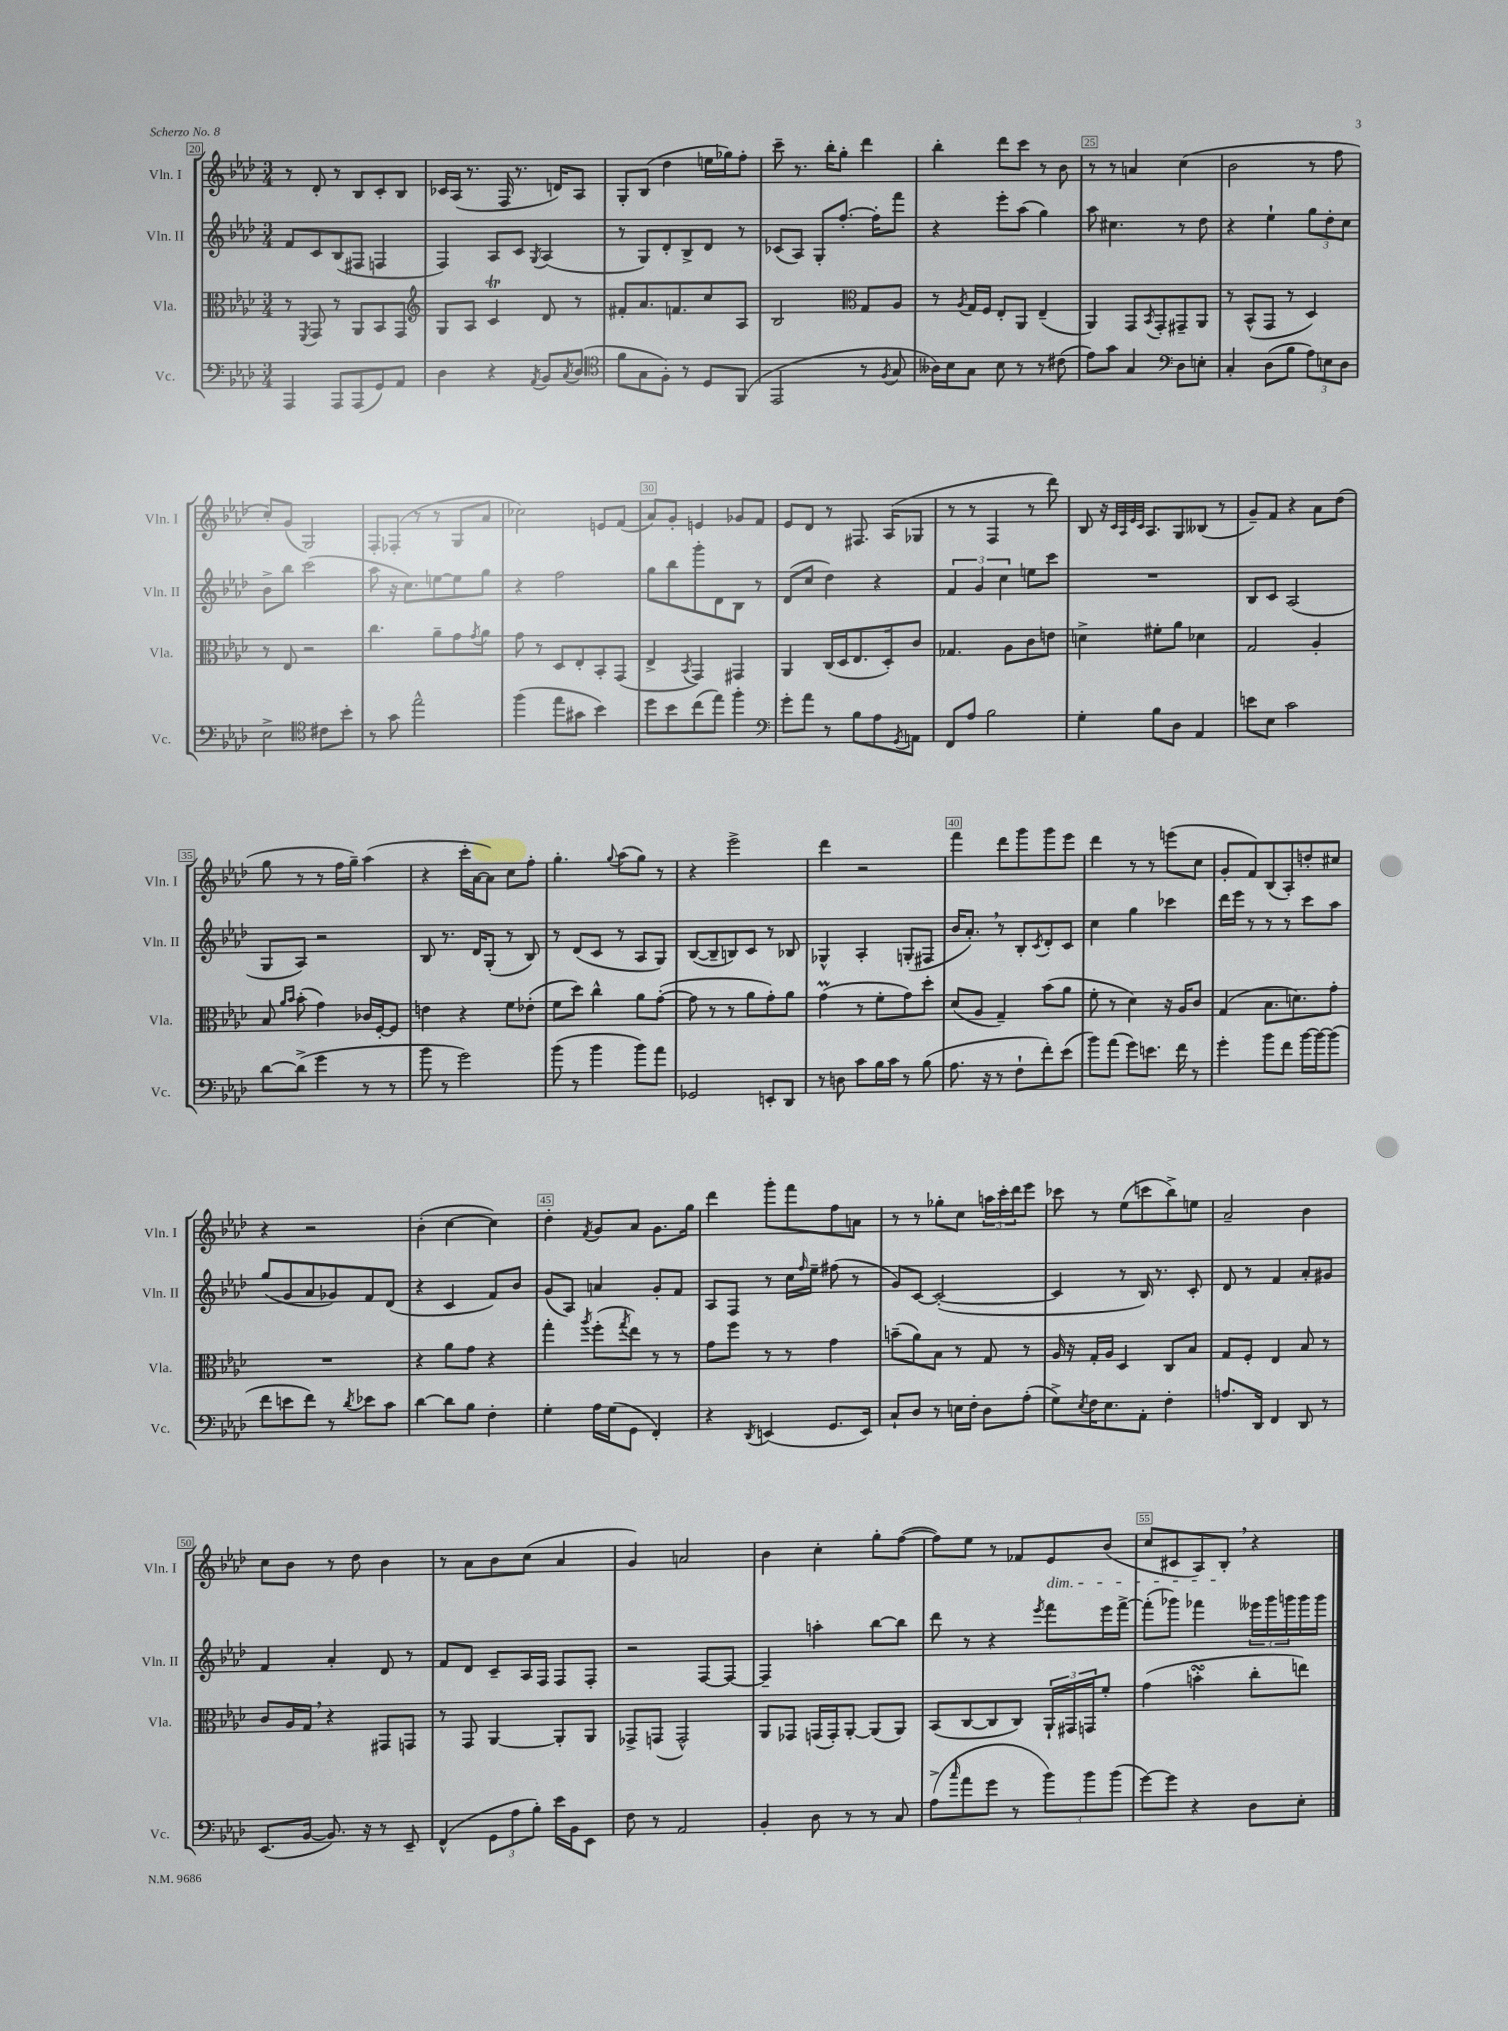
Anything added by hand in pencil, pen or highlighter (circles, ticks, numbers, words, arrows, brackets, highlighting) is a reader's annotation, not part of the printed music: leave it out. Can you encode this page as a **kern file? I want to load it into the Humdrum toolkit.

**kern	**kern	**kern	**kern
*staff4	*staff3	*staff2	*staff1
*clefF4	*clefC3	*clefG2	*clefG2
*k[b-e-a-d-]	*k[b-e-a-d-]	*k[b-e-a-d-]	*k[b-e-a-d-]
*M3/4	*M3/4	*M3/4	*M3/4
4AAA-/	8r	8f/L	8r
.	8qFF/	.	.
.	8GG/	8c/	8d-'/
8AAA-/L	8r	(8B-/	8r
(8AAA-/	8AA-/L	8F#/J	8B-/L
8GG/)	8BB-/	4F/	8c'/
8AA-/J	8GG/J	.	8B-/J
=	=	=	=
*	*clefG2	*	*
4D-\	8G/L	4F/)	16c-/LL
.	.	.	(16A-/JJ
.	8A-/J	.	8.r
4r	4c/	8A-/L	.
.	.	.	16F/
.	.	8c/J	8.r
8qAA-/	.	8qG/	.
8BB-/L	8d-/	(4A-/	.
.	.	.	16d/LK)
8qC/	.	.	.
(8D-/J	8r	.	8A-/J
=	=	=	=
*clefC4	*	*	*
8f\L	8f#'/L	8r	8G'/L
8G\	8.a-/	8G/L)	(8B-/J
8F'\J)	.	8d-'/	4dd-\
.	8.f/	.	.
8r	.	8B-^/	.
8D-/L	8cc/	8d-/J	16ee\LL
.	.	.	16gg-\J)
(8FF/J	8A-/J	8r	8ff'\J
=	=	=	=
2EE-/	2B-/	(8c-/L	8ccc~\
.	.	8A-/J)	8.r
.	.	8G'/L	.
.	.	.	16bb-'\LK
.	.	[8.ff'/J	8gg'\J
*	*clefC3	*	*
8r	8G/L	.	4ddd-\
.	.	16ff'\]LK	.
8qF/	.	.	.
8G/	8A-/J	8fff\J	.
=	=	=	=
16A--\LL)	8r	4r	4bb-'\
16B-\J	.	.	.
.	8qA-/	.	.
8G\J	16G/LL	.	.
.	16F/JJ	.	.
8B-\	8E-'/L	8eee-'\L	8ddd-\L
8r	8AA-/J	(8aa-\J	8ccc\J
8r	(4E-~/	4gg\)	8r
(8c#\	.	.	8b-\
=	=	=	=
8e-\L)	4AA-/)	8aa-\	8r
8g\J	.	4.cc#\	8r
4G/	8GG/L	.	4a/
.	8qBB-/	.	.
.	8GG'/	.	.
*clefF4	*	*	*
8D-\L	8GG#~/	8r	(4cc\
8E'\J	8AA-/J	8dd-\	.
=	=	=	=
4C'/	8r	4r	2b-\
.	(8BB-^^/L	.	.
(8D-\L	8GG/J	4ee-`\	.
8B-\J	8r	.	.
12A-\L)	4D-/)	12gg\L	8r
12E\	.	12dd-'\	.
.	.	.	8ff\
12D-\J	.	12cc\J	.
=	=	=	=
2E-^\	8r	8b-^\L	8cc'/L)
.	8E-/	8bb-\J	(8g/J
.	2r	(2ccc\	2G/)
*clefC4	*	*	*
8c#\L	.	.	.
8b-'\J	.	.	.
=	=	=	=
8r	4.cc\	8aa-\	8F'/L
8g\	.	16r	(8F-'/J
.	.	8.cc\L)	.
2ee-^^\	.	.	8r
.	8a-~\L	[8ee\	8r
.	8g\	8ee\]	8G/L
.	8qg/	.	.
.	8a-\J	8gg\J	8a-/J
=	=	=	=
(4ff\	8g\	4r	2cc-\)
.	8r	.	.
8ee-\L	8D-/L	2ff\	.
8g#\J	8E-'/	.	.
4b-\)	8BB-'/	.	8e/L
.	(8GG/J	.	(8f/J
=	=	=	=
8dd-\L	4E-^/	8gg\L	8a-/L)
8b-\	.	8bb-\	8g'/J
.	8qBB-/	.	.
(8cc\	4GG/)	8ggg'\	4e/
8ee-\J)	.	8d-\	.
4ff'\	4GG#/	8B-\J	8g-/L
.	.	8r	8f/J
=	=	=	=
*clefF4	*	*	*
8g'\L	4AA-/	(8d-/L	8e-/L
8a-\J	.	8cc/J	8d-/J
8r	(16C/LL	4dd-\)	8r
.	16D-/J	.	.
8B-\L	8.E-/	.	8.F#/
8A-\	.	4r	.
.	16D-'/k)	.	(16A-/LK
8qGG/	.	.	.
8AA\J	8c/J	.	8G-/J
=	=	=	=
8FF/L	4.G-/	6f/	8r
8A-/J	.	.	8r
.	.	6g/	.
2B-\	.	.	4F/
.	.	6cc\	.
.	8A-\L	.	.
.	8c\	8ee\L	8r
.	8e\J	8ccc\J	8ddd-\)
=	=	=	=
4G'\	4d^\	2.r	8B-/
.	.	.	16r
.	.	.	32qqc/LLL
.	.	.	32qqA-/
.	.	.	32qqe-/
.	.	.	32qqc/JJJ
.	.	.	8.A-/L
8B-\L	8f#'\L	.	.
8D-\J	8a-\J	.	8G/
4AA-/	4d-\	.	(8B--/J
.	.	.	8r
=	=	=	=
8e\L	2G/	8B-/L	8g~/L)
8E-\J	.	8c/J	8f/J
2c\	.	(2A-/	4r
.	4A-'/	.	8a-\L
.	.	.	(8dd-\J
=	=	=	=
[8d-\L	8B-/	8G/L	8gg\
.	16qqa-/LL	.	.
.	16qqb-/JJ	.	.
(8d-^\]J	(8b-'\	8A-/J)	8r
4g\	4g\)	2r	8r
.	.	.	16ff\LL
.	.	.	16gg~\JJ)
8r	16c-/LL	.	(4aa-\
.	[16F'/J	.	.
8r	8F/]J	.	.
=	=	=	=
8b-\	4e\	8B-/	4r
8r	.	8.r	.
2g\)	4r	.	16ccc'\LL
.	.	16d-/LK	[16a-\J
.	.	(8G'/J	8a-\]J)
.	8f\L	8r	8cc\L
.	(8e-'\J	8B-/)	8ff'\J
=	=	=	=
(8b-\	8f\L	8r	4.gg'\
8r	8dd-\J)	(8d-/L	.
4b-\	4cc^^\	8c/J	.
.	.	.	8qqgg/
.	.	8r	(8aa-\L
8b-\L)	8a-\L	8A-/L	8gg\J)
8a-\J	([8g'\J	8G/J)	8r
=	=	=	=
2GG-/	8g\]	([8B-/L	4r
.	8r	8B-~/]	.
.	8r	8B/)	2eee-^\
.	8a-\L	8c/J	.
8EE'/L	8g'\)	8r	.
8DD-/J	8a-\J	8B-/	.
=	=	=	=
8r	(4g\	4G-^^/	4ddd-\
8D\	.	.	.
8c\L	8r	4A-'/	2r
16B-\L	8f'\L	.	.
16c\JJ	.	.	.
8r	8g\)	(8G'/L	.
(8B-\	8dd-'\J	8F#/J	.
=	=	=	=
8.A-\	(8d-/L	16b-/LK	4fff\
.	.	8.a-'/J)	.
.	8A-/J	.	.
16r	.	.	.
8r	4G~/)	8r	8ddd-\L
8F`\L	.	8B-'/L	8ggg\
.	.	8qc/	.
8f'\)	(8b-\L	8d-'/	8ggg\
(8e-\J	8a-\J	8c/J	8eee-\J
=	=	=	=
8b-\L)	8f'\	4cc\	4ddd-\
(8a-\J	8r	.	.
8g\L)	4d-\)	4gg\	8r
8.e\J	.	.	8r
.	16r	4ccc-\	(8eee\L
16f\	16A-/LK	.	.
8r	8c/J	.	8cc\J
=	=	=	=
4g'\	(4G/	16ddd-\LL	8g'/L
.	.	16eee-\JJ	.
.	.	8r	8f/)
8b-\L	8.B-\L	8r	(8B-/
8f\J	.	8r	8A-'/)
.	8.d\)	.	.
[16b-\LL	.	8ccc\L	8dd'/
16b-\_J	.	.	.
(8b-\]J	8g'\J	8aa-\J	8cc#/J
=	=	=	=
8f\L	2.r	(8gg/L	4r
8e\	.	8g/	.
8f\J)	.	8a-/	2r
8r	.	8g-/)	.
8qd-/	.	.	.
8e-\L	.	8f/	.
8c\J	.	(8d-/J	.
=	=	=	=
[4d-\	4r	4r	(4b-'\
8d-\]L	8a-\L	4c/	[4cc\
8B-\J	8g\J	.	.
4F'\	4r	8f/L)	4cc\])
.	.	8b-/J	.
=	=	=	=
4G'\	4gg'\	(8g/L	4dd-'\
.	.	8A-/J)	.
.	8qaa-/	.	8qf/
16A-\LL	(8ff'\L	4a/	8g/L
(16G\J	.	.	.
.	8qgg/	.	.
8GG\J	8ee-\J)	.	8a-/J
4FF'/)	8r	8g'/L	8.g\L
.	8r	8f/J	.
.	.	.	16gg\Jk
=	=	=	=
4r	8g\L	8A-/L	4ddd-\
.	8ff\J	8F/J	.
8qDD-/	.	.	.
(4EE/	8r	8r	8ggg'\L
.	8r	16cc\LL	8fff\
.	.	16qqff/	.
.	.	16ee-~\JJ	.
8.GG/L	4g\	(8ff#\	8ff\
.	.	8r	8a\J
16EE/Jk)	.	.	.
=	=	=	=
8C`/L	(8b~\L	8g/L)	8r
8D-/J	8a-\)	[8c/J	8r
8r	8B-\J	(2c'/_	8gg-'\L
16E\LL	8r	.	8cc\J
16F'\JJ	.	.	.
8D-\L	8G/	.	24aa\LL
.	.	.	24ccc'\
.	.	.	24ddd-\J
(8A-'\J	8r	.	8eee-\J
=	=	=	=
8G^\L)	16A-/	4c/]	8ccc-\
.	16r	.	.
8qE-/	.	.	.
16F\K	16G'/LL	.	8r
8.E-\	16A-/JJ	.	.
.	4D-/	8r	(8ee-\L
8AA-'\J	.	16B-/)	8ccc\
.	.	8.r	.
4F'\	8C/L	.	8bb-^\)
.	8B-/J	8c'/	8ee\J
=	=	=	=
8.A/L	8G/L	8d-/	2a-~/
.	8F'/J	8r	.
16DD-/Jk	.	.	.
4FF/	4E-/	4f/	.
8DD-/	8B-/	8a-'/L	4b-\
8r	8r	8g#/J	.
=	=	=	=
(8.EE-/L	8c/L	4f/	8cc\L
.	16A-/L	.	8b-\J
[16BB-/Jk	16G/JJ	.	.
8.BB-/])	4r	4a-'/	8r
.	.	.	8dd-\
16r	.	.	.
8r	8GG#/L	8d-/	4b-\
8EE-~/	8GG/J	8r	.
=	=	=	=
(4FF^^/	8r	8f/L	8r
.	8GG/	8d-/J	8a-\L
12GG\L	[4AA-/	8c~/L	8b-\
12A-\	.	.	.
.	.	16A-/L	(8cc\J
12B-'\J)	.	.	.
.	.	16F/JJ	.
16e-\LL	8AA-'/]L	8F/L	4a-/
16BB-\J	.	.	.
8EE-\J	8AA-/J	8F'/J	.
=	=	=	=
8F\	8GG-^/L	2r	4g/)
8r	(8GG/J	.	.
2AA-/	2GG^^/)	.	2a/
.	.	[8F/L	.
.	.	8F/_J	.
=	=	=	=
4BB-'/	8AA-/L	4F~/]	4b-\
.	8GG-/J	.	.
8D-\	(16GG/LL	4aa'\	4cc'\
.	16GG'/J)	.	.
8r	[8AA-'/J	.	.
8r	(8AA-/]L	[8bb-\L	8gg'\L
8C/	8AA-/J)	8bb-\]J	([8ff\J
=	=	=	=
(8A-^\L	(8BB-/L	8ddd-\	8ff\]L)
16qqcc/	.	.	.
8a-\	[8C/	8r	8ee-\J
8g\J	8C/]	4r	8r
8r	8C/J)	.	8f-/L
.	.	8qeee-/	.
12b-\L)	24AA-`/LL	8fff\L	8e-/
.	24GG#/	.	.
12b-\	24GG/J	.	.
.	8f'/J	16eee-\L	(8b-/J
(12b-\J	.	.	.
.	.	[16fff^\JJ	.
=	=	=	=
[8g\L)	(4g\	(8fff'\]L	8cc/L
8g\]J	.	8ggg-\J)	8c#/
4r	4b'\	4fff-\	8A-/)
.	.	.	8B-'/J
8D-\L	8cc'\L	24eee--\LL	4r
.	.	24ggg-\	.
.	.	24ggg\	.
8E-'\J	8ee\J)	16ggg\	.
.	.	16ggg\JJ	.
==	==	==	==
*-	*-	*-	*-
